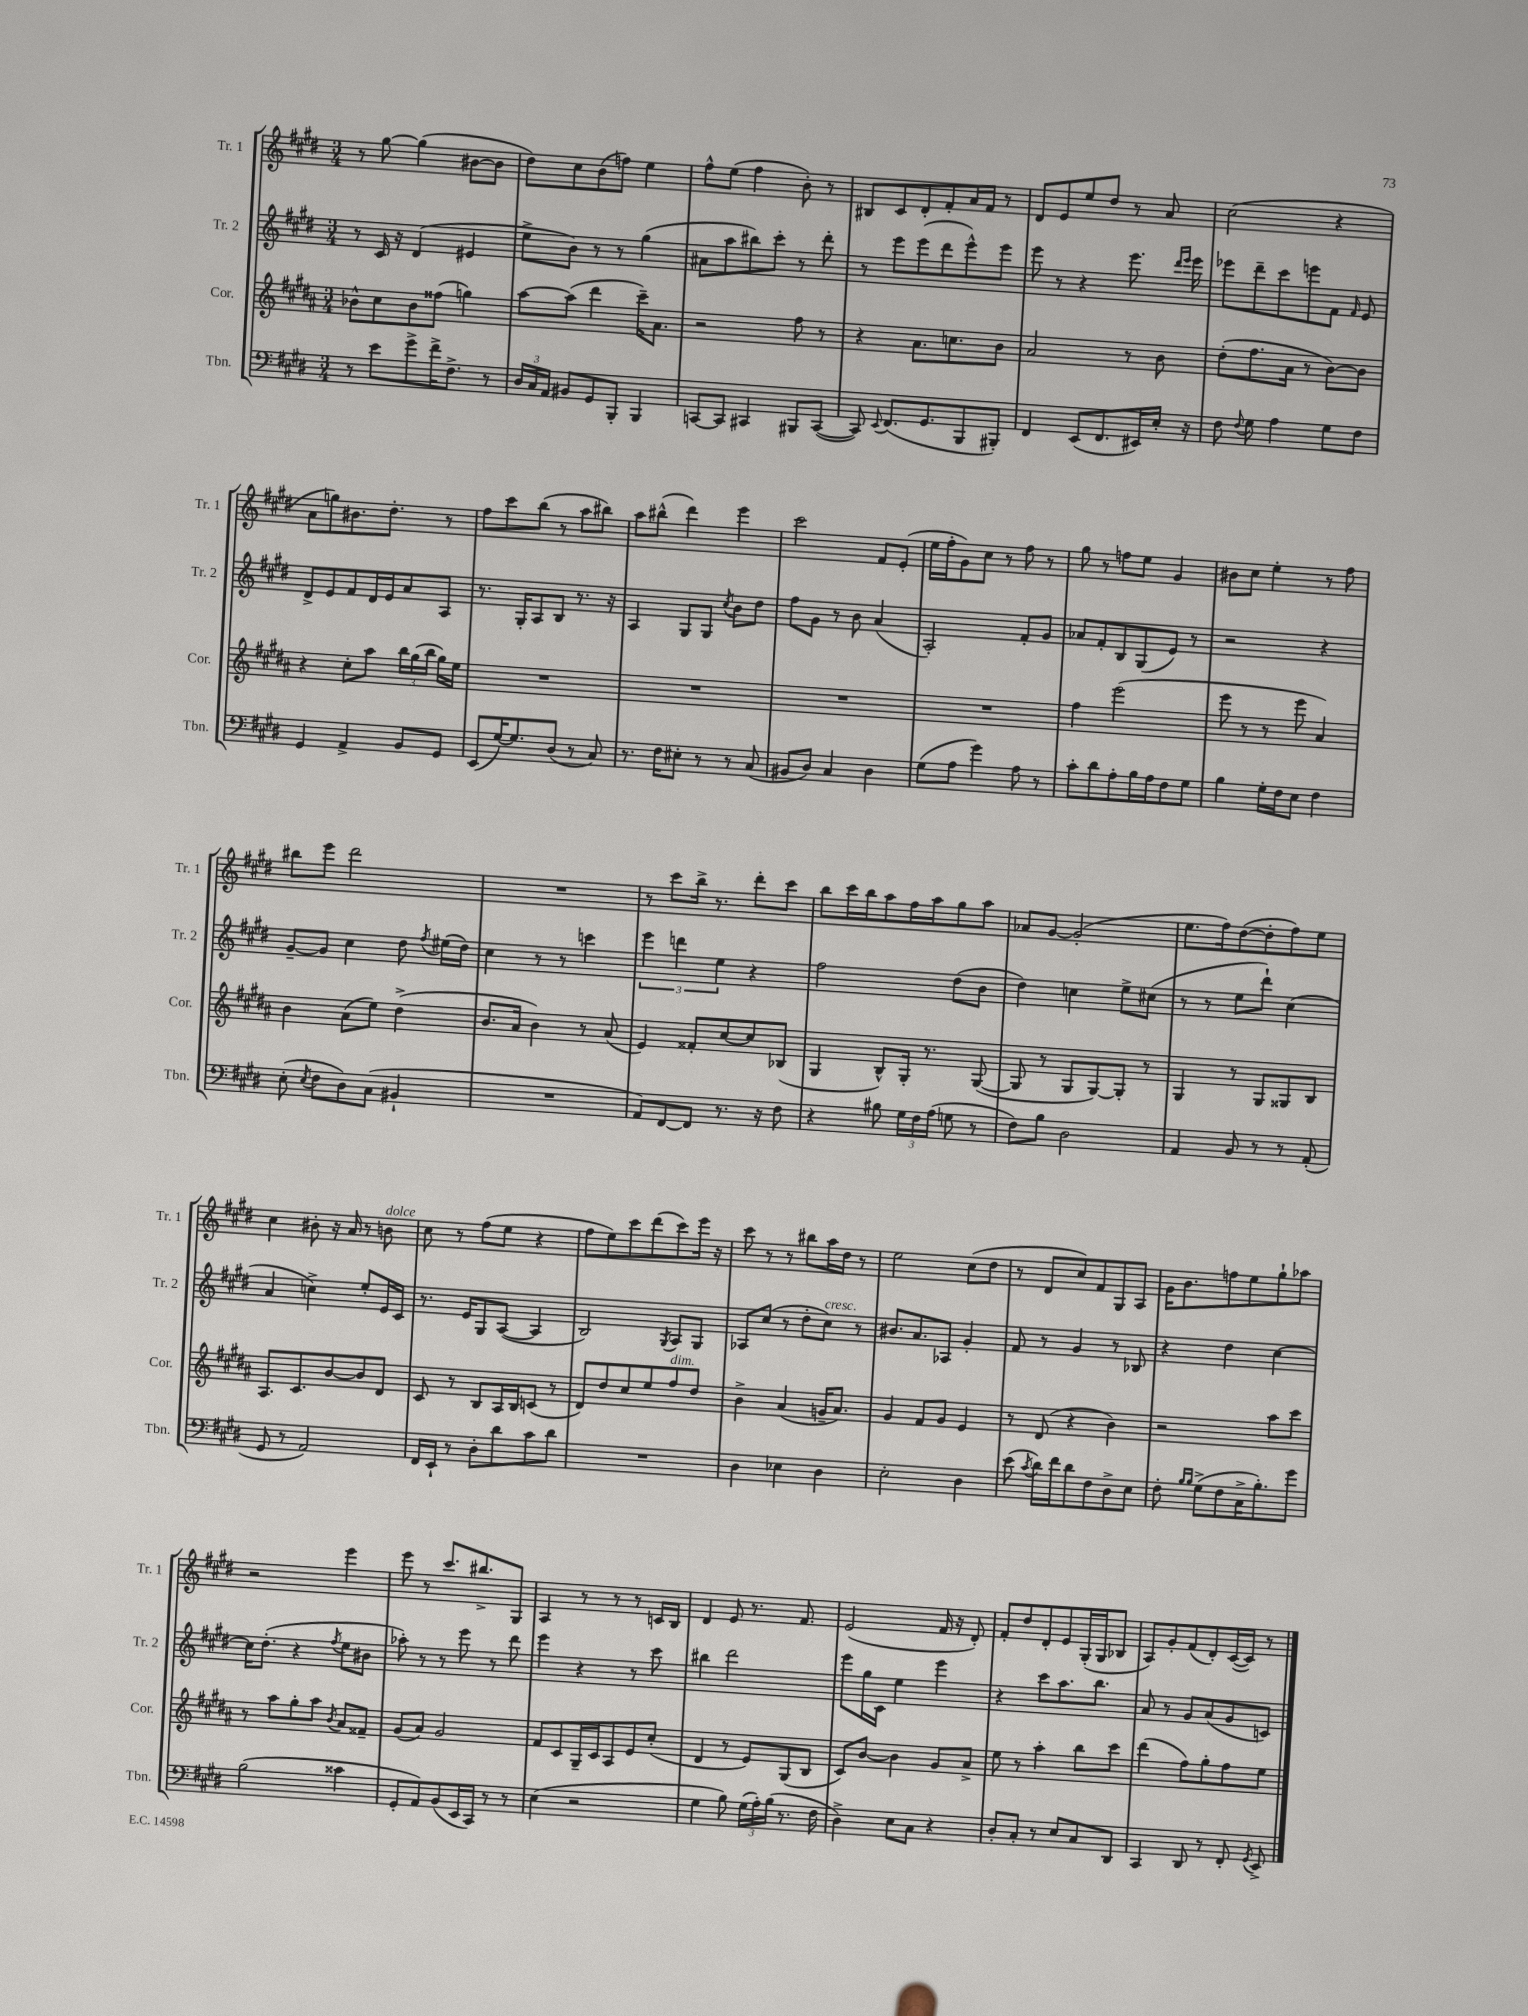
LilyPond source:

<<
\new StaffGroup <<
\new Staff = "s0" \with { instrumentName = "Tr. 1" shortInstrumentName = "Tr. 1" } {
    \clef treble \key e \major \numericTimeSignature \time 3/4
    \autoBeamOff r8 gis''8~ gis''4( bis'8[~ bis'8] |
    dis''8[) cis''8 b'8( f''8]) e''4 |
    fis''8[-^ e''8]( fis''4 b'8-.) r8 |
    bis8[ cis'8 dis'8-. fis'8-. a'16 fis'16] r8 |
    dis'8[ e'8 e''8 dis''8] r8 a'8 |
    cis''2( r4 |
    a'8[ g''8) bis'8. dis''8.]-. r8 |
    fis''8[ cis'''8 b''8]( r8 a''8[ bis''8]) |
    a''8[ bis''8]-^( dis'''4) e'''4 |
    cis'''2 fis'8[ e'8]-.( |
    e''16[ fis''16-. gis'8) cis''8] r8 fis''8 r8 |
    gis''8 r8 f''8[ e''8] gis'4 |
    bis'8[ cis''8] e''4-. r8 fis''8 |
    bis''8[ e'''8] dis'''2 |
    R2. |
    r8 cis'''8[ b''16]-> r8. dis'''8[-. cis'''8] |
    b''8[ cis'''16 b''16 a''8 fis''16 a''16 gis''8 a''8] |
    aes'8[ gis'8]~ gis'2-.( |
    e''8.[ fis''16) dis''8~( dis''8-. fis''8) e''8] |
    cis''4 bis'8-. r16 a'16 r8 b'8^\markup { \italic "dolce" } |
    cis''8 r8 fis''8[( e''8] r4 |
    fis''8[ e''8) cis'''8 dis'''8( cis'''8) e'''16] r16 |
    cis'''8 r8 r8 bis''8[ a''16 dis''16] r8 |
    e''2 cis''8[( dis''8] |
    r8 dis'8[ cis''8) fis'8 gis8 a8] |
    gis'16[ b'8. f''8 e''8 gis''8-! aes''8] |
    r2 e'''4 |
    e'''8 r8 cis'''8.[ bis''8.-> gis8] |
    a4 r8 r8 r8 c'16[ b16] |
    dis'4 e'8 r8. fis'8. |
    e'2( fis'16 r16 dis'8-.) |
    fis'8[-. dis''8 dis'8-. e'8 gis16-.( gis16 bes8] |
    a8[) gis'8-. fis'8( dis'8-.) cis'16~( cis'16]) r8 \bar "|." |
}
\new Staff = "s1" \with { instrumentName = "Tr. 2" shortInstrumentName = "Tr. 2" } {
    \clef treble \key e \major \numericTimeSignature \time 3/4
    \autoBeamOff r8 cis'16 r16 dis'4( eis'4 |
    e''8[-> b'8]) r8 r8 gis''4( |
    ais'8[ a''8 bis''8) cis'''8]-. r8 dis'''8-. |
    r8 e'''8[ e'''8( dis'''8 e'''8-^) e'''8] |
    e'''8 r8 r4 e'''8. \grace { dis'''16[ e'''16] } e'''16 |
    ees'''8[ dis'''8-- cis'''8 e'''8 fis'8] \grace { fis'16 } e'8 |
    dis'8[-> e'8 fis'8 dis'16 e'16 a'8 a8] |
    r8. gis16[-. a8 b8] r8. r16 |
    a4 gis8[ gis8] \acciaccatura { cis''8 } b'8[ dis''8] |
    fis''8[ gis'8] r8 b'8 a'4( |
    a2-.) fis'8[-. gis'8] |
    aes'8[ fis'8-. b8 gis8( e'8]) r8 |
    r2 r4 |
    gis'8[~-- gis'8] cis''4 dis''8 \acciaccatura { fis''8 } eis''16[( dis''16]) |
    cis''4 r8 r8 c'''4 |
    \tuplet 3/2 { e'''4 d'''4 e''4 } r4 |
    fis''2 dis''8[( b'8] |
    dis''4) c''4 e''8[-> cis''8]( |
    r8 r8 e''8[ dis'''8]-!) cis''4( |
    a'4 c''4->) e''8[-. e'16 cis'16] |
    r8. e'16[ gis8 a8]~( a4 |
    b2) \acciaccatura { gis8 } a8[ gis8] |
    aes8[ cis''8]( r8 dis''8[-. cis''8]^\markup { \italic "cresc." }) r8 |
    bis'8.[ a'8. aes8] gis'4-. |
    fis'8 r8 gis'4 r8 bes8 |
    r4 dis''4 cis''4~ |
    cis''16[ dis''8.]-.( r4 \acciaccatura { fis''8 } e''8[ bis'8] |
    aes''8-.) r8 r8 e'''8 r8 dis'''8 |
    e'''4 r4 r8 cis'''8 |
    bis''4 dis'''2 |
    e'''8[ gis''16 cis'16] e''4 e'''4 |
    r4 cis'''8[ a''8. b''8.] |
    a'8 r8 gis'8[ a'8( gis'8 c'8]) \bar "|." |
}
\new Staff = "s2" \with { instrumentName = "Cor." shortInstrumentName = "Cor." } {
    \clef treble \key b \major \numericTimeSignature \time 3/4
    \autoBeamOff bes'8[-^ cis''8 bes'8 fisis''8]( g''4) |
    ais''8[~ ais''8]( dis'''4 cis'''16[--) ais'8.] |
    r2 fis''8 r8 |
    r4 ais'8.[ c''8. b'8] |
    ais'2 r8 b'8 |
    dis''8[-.( fis''8. ais'16] r8 b'8[~) b'8] |
    r4 cis''8[-. ais''8] \tuplet 3/2 { b''16[ gis''16( b''16] } gis''16[) e''16] |
    R2. |
    R2. |
    R2. |
    R2. |
    fis''4 e'''2( |
    e'''8 r8 r8 e'''8 ais'4) |
    b'4 ais'8[( e''8]) dis''4->( |
    b'8.[ ais'16] b'4) r8 ais'8( |
    e'4) fisis'8[-. cis''8~ cis''8 bes8]( |
    gis4 b8[-^) gis16]-. r8. gis8~( |
    gis8 r8 gis8[ gis8~) gis8]-. r8 |
    gis4 r8 gis8[ gisis8 b8] |
    ais8.[ cis'8. b'8~ b'8 dis'8] |
    cis'8 r8 b8[ ais16 b16 c'8]( r8 |
    dis'8[) dis''8 cis''8 e''8 fis''8^\markup { \italic "dim." } dis''8] |
    b'4-> ais'4( g'16[-- ais'8.]) |
    gis'4 fis'8[ gis'8] e'4 |
    r8 dis'8( r4 b'4) |
    r2 ais''8[ cis'''8] |
    r8 ais''8[ gis''8-. ais''8] \acciaccatura { b'8 } ais'8[ fisis'8]-- |
    gis'8[( ais'8]) gis'2 |
    fis'8[ cis'8 gis16-- cis'16 ais8 e'8 cis''8]-.( |
    dis'4 r8 e'8[) gis8( b8] |
    cis'8[) b'8]~ b'4 gis'8[ ais'8]-> |
    e''8 r8 ais''4-. b''8[ cis'''8] |
    dis'''4( fis''8[) gis''8-. fis''8 e''8] \bar "|." |
}
\new Staff = "s3" \with { instrumentName = "Tbn." shortInstrumentName = "Tbn." } {
    \clef bass \key e \major \numericTimeSignature \time 3/4
    \autoBeamOff r8 e'8[ gis'8-> fis'16-> fis8.]-> r8 |
    \tuplet 3/2 { dis16[ cis16 a,16] } bis,8[ gis,8 b,,8]-. b,,4 |
    c,8[~ c,8] cis,4 bis,,8[ cis,8]~( |
    cis,8) \appoggiatura { e,8 } fis,8.[( gis,8. b,,8 bis,,8]-.) |
    fis,4 e,8[( fis,8. eis,16) e16]-. r16 |
    fis8 \appoggiatura { fis8 } gis8 a4 gis8[ fis8] |
    gis,4 a,4-> b,8[ gis,8] |
    e,8[( gis16~) gis8. dis8]( r8 cis8) |
    r8. fis16[ eis8]-. r8 r8 cis8( |
    bis,8[ dis8]) cis4 dis4 |
    gis8[( a8] gis'4) a8 r8 |
    cis'8[-. dis'8 a8-. b16 a16 fis8 gis8] |
    b4 gis16[-. fis16 e8] fis4 |
    e8-.( \acciaccatura { e8 } fis8[ dis8) cis8]( bis,4-! |
    R2. |
    a,8[) fis,8~ fis,8] r8. r16 fis8 |
    r4 bis8 \tuplet 3/2 { gis16[ fis16 a16]( } g8 r8 |
    fis8[) b8] dis2 |
    a,4 b,8 r8 r8 a,8-.( |
    gis,8 r8 a,2) |
    fis,16[ e,16]-! r8 dis8[-. dis'8 cis'8 dis'8] |
    R2. |
    dis4 ees4 dis4 |
    e2-. dis4 |
    e'8( \acciaccatura { cis'8 } dis'16[) fis'16 dis'8 fis8 dis8-> e8] |
    fis8-. \grace { b16[ b16] } gis8[->( fis8 cis16-> b8.-.) gis'8] |
    b2( cisis'4 |
    gis,8[-. a,8) b,8( e,16 cis,16]) r8 r8 |
    e4( r2 |
    gis4 b8) \tuplet 3/2 { gis16[( a16-.) b16]( } r8. fis16 |
    dis4->) e8[ cis8] r4 |
    dis8[-. cis8]-. r8 e8[ cis8 dis,8] |
    cis,4 dis,8 r8 fis,8-. \acciaccatura { gis,8 } e,8-> \bar "|." |
}
>>
>>
\layout { \context { \Score \remove "Bar_number_engraver" } }
